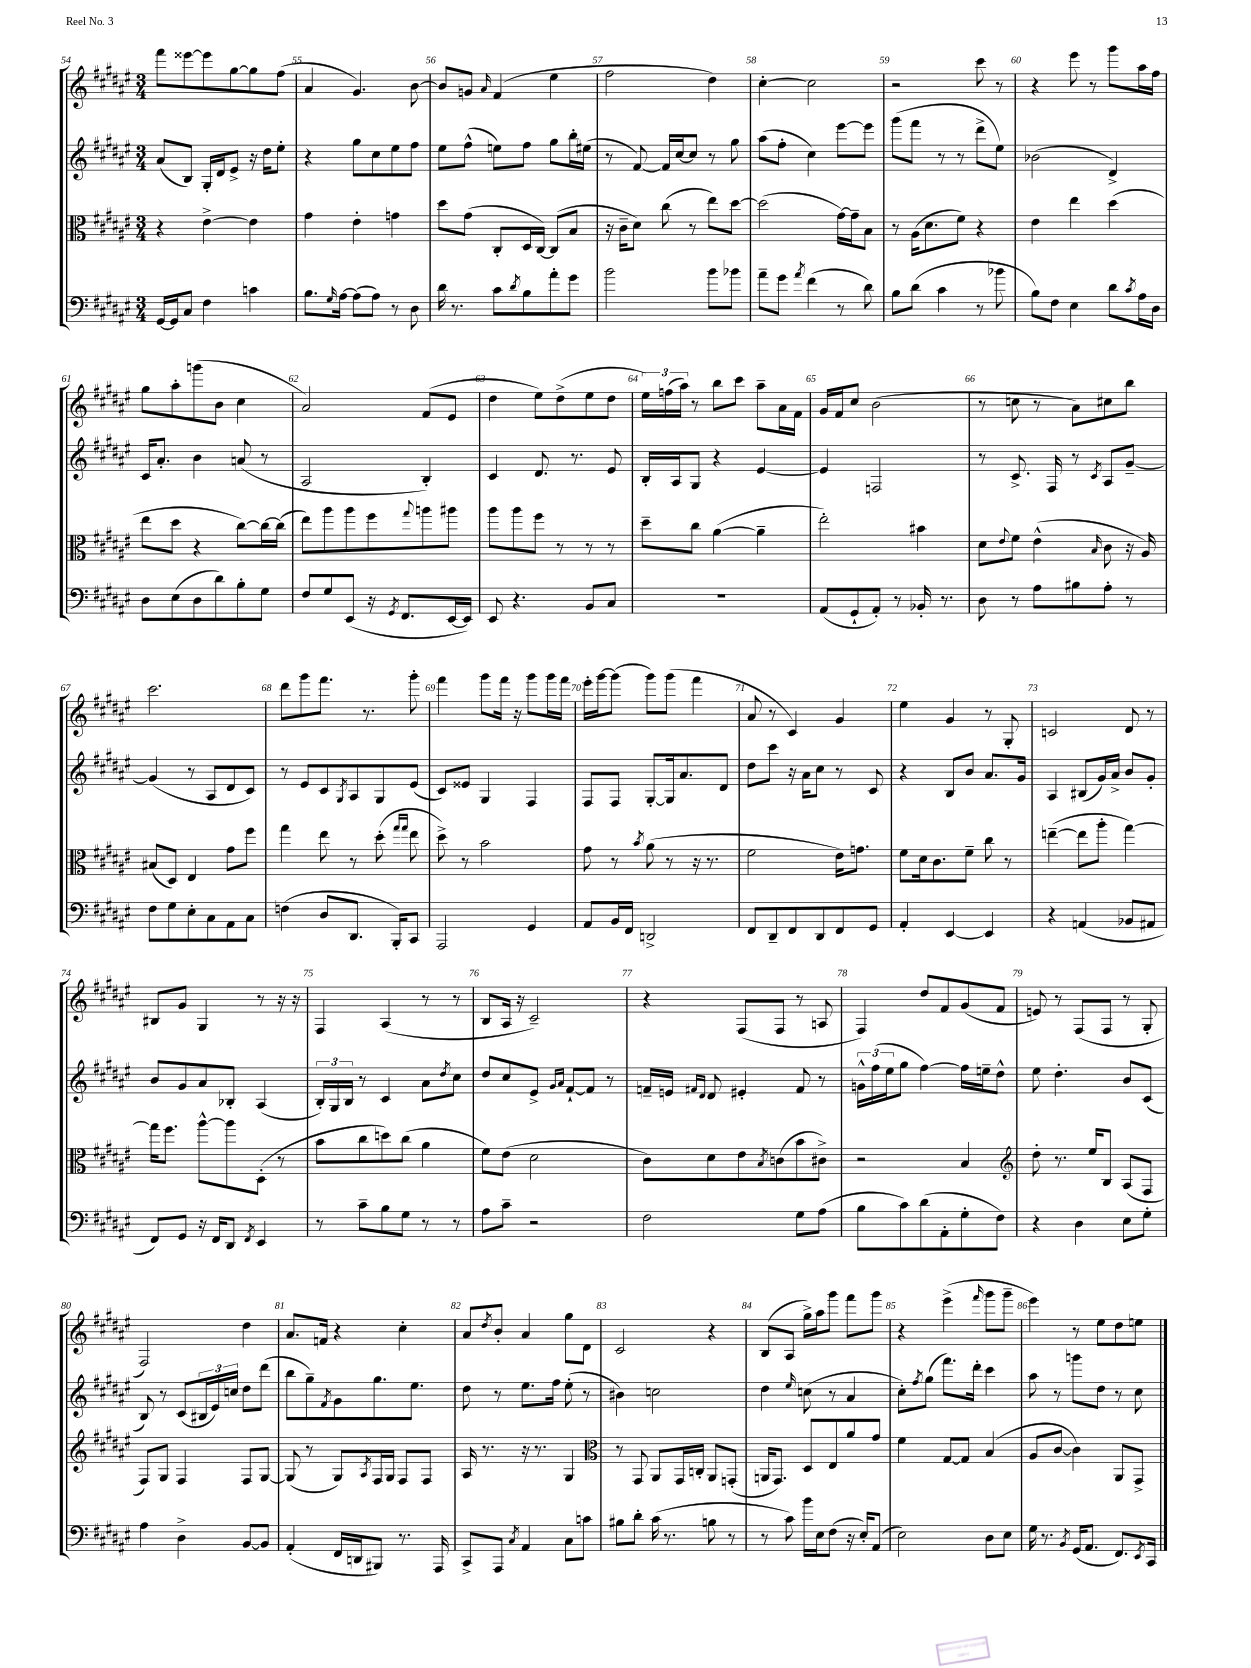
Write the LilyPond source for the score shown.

<<
\new StaffGroup <<
\new Staff = "s0" {
    \clef treble \key fis \major \numericTimeSignature \time 3/4
    fis'''8 eisis'''8~ eisis'''8 gis''8~ gis''8 fis''8( |
    ais'4 gis'4.) b'8~ |
    b'8 g'8 \grace { ais'16 } fis'4( eis''4 |
    fis''2 dis''4) |
    cis''4~-. cis''2 |
    r2 cis'''8 r8 |
    r4 eis'''8 r8 gis'''8 ais''16 fis''16 |
    gis''8 ais''8-. g'''8( b'8 cis''4 |
    ais'2) fis'8( eis'8 |
    dis''4 eis''8) dis''8->( eis''8 dis''8 |
    \tuplet 3/2 { eis''16) f''16( ais''16) } r8 b''8 cis'''8 ais''8-- ais'16 fis'16 |
    gis'16 fis'16 cis''8 b'2( |
    r8 c''8 r8 ais'8) cis''8 b''8 |
    cis'''2. |
    dis'''8 gis'''8 fis'''8. r8. gis'''8-. |
    fis'''4 gis'''8 fis'''16 r16 gis'''8 gis'''16 fis'''16 |
    eis'''16-. gis'''16~ gis'''8( gis'''8) gis'''8( fis'''4 |
    ais'8 r8 cis'4) gis'4 |
    eis''4 gis'4 r8 gis8-. |
    c'2 dis'8 r8 |
    bis8 gis'8 gis4 r8 r16 r16 |
    fis4 ais4( r8 r8 |
    b8 ais16 r16 cis'2--) |
    r4 fis8( fis8 r8 a8 |
    fis4) dis''8 fis'8 gis'8( fis'8 |
    e'8) r8 fis8( fis8 r8 gis8-. |
    fis2) dis''4 |
    ais'8. f'16 r4 cis''4-. |
    ais'8 \acciaccatura { dis''8 } b'8-. ais'4 gis''8 dis'8 |
    cis'2 r4 |
    b8( ais8 gis''16->) ais''16 gis'''8 fis'''8 gis'''8 |
    r4 eis'''4->( \grace { fis'''16 } gis'''8 gis'''8-- |
    eis'''4) r8 eis''8 dis''8 e''8 \bar "|." |
}
\new Staff = "s1" {
    \clef treble \key fis \major \numericTimeSignature \time 3/4
    ais'8( b8) gis16-. dis'16 eis'8-> r16 dis''16 eis''8-. |
    r4 gis''8 cis''8 eis''8 fis''8 |
    eis''8 fis''8-^( e''8) fis''8 gis''8 b''16-. eis''16( |
    r8 fis'8~) fis'16 cis''16~ cis''8 r8 gis''8 |
    ais''8( fis''8-. cis''4) eis'''8~ eis'''8 |
    gis'''8( fis'''8 r8 r8 dis'''8-> eis''8) |
    bes'2( dis'4->) |
    cis'16 ais'8.-. b'4 a'8( r8 |
    ais2 b4-.) |
    cis'4 dis'8. r8. eis'8 |
    b16-. ais16 gis8 r4 eis'4~ |
    eis'4 f2 |
    r8 cis'8.-> fis16 r8 \acciaccatura { cis'8 } ais8 gis'8~-- |
    gis'4( r8 ais8 dis'8 cis'8) |
    r8 eis'8 cis'8 \acciaccatura { gis8 } ais8 gis8 eis'8( |
    cis'8) eisis'8 gis4 fis4 |
    fis8 fis8 gis8~-. gis16 ais'8. dis'8 |
    dis''8 cis'''8 r16 ais'16 cis''8 r8 cis'8 |
    r4 b8 b'8 ais'8. gis'16 |
    ais4 bis8( gis'16) ais'16-> b'8 gis'8-. |
    b'8 gis'8 ais'8 bes8-. ais4( |
    \tuplet 3/2 { b16-.) gis16 b16 } r8 cis'4 ais'8 \acciaccatura { dis''8 } cis''8 |
    dis''8 cis''8 eis'8-> \grace { gis'16 ais'16 } fis'8~-! fis'8 r8 |
    f'16-- e'16 \grace { fis'16 dis'16 } dis'8 eis'4-. fis'8 r8 |
    \tuplet 3/2 { g'16-^ fis''16( eis''16 } gis''8 fis''4~) fis''16 e''16-- dis''8-^ |
    eis''8 dis''4.-. b'8 cis'8( |
    b8) r8 cis'8( \tuplet 3/2 { bis16 eis'16) c''16 } dis''8 dis'''8( |
    b''8 gis''8--) \acciaccatura { fis'8 } gis'8 gis''8. eis''8. |
    dis''8 r8 eis''8. fis''16 eis''8-.( r8 |
    bis'4) c''2 |
    dis''4 \grace { eis''16 } c''8( r8 ais'4 |
    cis''8-.) \acciaccatura { fis''8 } gis''8( fis'''8.) dis'''16-. cis'''4 |
    ais''8 r8 g'''8 dis''8 r8 cis''8 \bar "|." |
}
\new Staff = "s2" {
    \clef alto \key fis \major \numericTimeSignature \time 3/4
    r4 eis'4~-> eis'4 |
    gis'4 eis'4-. g'4 |
    dis''8 gis'8( cis8-. dis16 cis16~) cis8( b8 |
    r16 cis'16-- dis'8) cis''8( r8 eis''8) dis''8~ |
    dis''2( gis'16~) gis'16-- b8 |
    r8 ais16( dis'8. fis'8) r4 |
    eis'4 eis''4 dis''4( |
    eis''8 dis''8 r4 cis''8~) cis''16~ cis''16( |
    eis''8) ais''8 ais''8 fis''8 \appoggiatura { gis''8 } a''8 ais''8 |
    ais''8 ais''8 fis''8 r8 r8 r8 |
    dis''8-- cis''8 ais'4~( ais'4-- |
    eis''2-.) bis'4 |
    dis'8 \appoggiatura { eis'8 } fis'8 eis'4-^( \grace { b16 } cis'8 r16 ais16) |
    bis8( dis8) eis4 gis'8 fis''8 |
    gis''4 eis''8 r8 dis''8-.( \grace { gis''16 gis''16 } eis''8 |
    dis''8->) r8 b'2 |
    gis'8 r8 \acciaccatura { b'8 } ais'8( r8 r16 r8. |
    fis'2 eis'16) g'8. |
    fis'8 dis'16 cis'8. fis'8-- cis''8 r8 |
    e''4~--( e''8 ais''8-. gis''4~) |
    gis''16 fis''8. ais''8~-^ ais''8 dis8-.( r8 |
    b'8 cis''8 d''8) cis''8( ais'4 |
    fis'8) eis'8( dis'2 |
    cis'8) dis'8 eis'8 \acciaccatura { b8 } c'8( b'8 cis'8->) |
    r2 b4 |
    \clef treble dis''8-. r8. eis''16 b8 ais8( fis8 |
    fis8) gis8 fis4 fis8 gis8~ |
    gis8( r8 gis8) \acciaccatura { ais8 } fis16 gis16 fis8 fis8 |
    ais16 r8. r16 r8. gis4 |
    \clef alto r8 gis,8 ais,8 gis,16 c16-. ais,8 g,8-.( |
    a,16 gis,8.) dis8 eis8 ais'8 gis'8 |
    fis'4 gis8~ gis8 b4( |
    ais8 cis'8~ cis'4) ais,8 gis,8-> \bar "|." |
}
\new Staff = "s3" {
    \clef bass \key fis \major \numericTimeSignature \time 3/4
    gis,16~ gis,16 cis8 fis4 c'4 |
    b8. \grace { gis16 } ais16~ ais8( ais8) r8 dis8 |
    dis'16 r8. cis'8 \acciaccatura { dis'8 } b8 ais'8-. gis'8 |
    b'2 b'8 bes'8 |
    ais'8-- gis'8 \acciaccatura { ais'8 } fis'4( r8 dis'8) |
    b8 dis'8( cis'4 r8 bes'8 |
    b8) fis8 eis4 dis'8 \acciaccatura { cis'8 } ais16 dis16 |
    dis8 eis8( dis8 dis'8) b8-. gis8 |
    fis8 gis8 eis,8( r16 \acciaccatura { gis,8 } fis,8. eis,16~ eis,16) |
    eis,8 r4. b,8 cis8 |
    R2. |
    ais,8( gis,8-! ais,8-.) r8 bes,16-. r8. |
    dis8 r8 ais8 bis8 ais8-. r8 |
    fis8 gis8 eis8-. cis8 ais,8 cis8 |
    f4( dis8 dis,8. b,,16-.) cis,8 |
    ais,,2 gis,4 |
    ais,8 b,16 fis,16 d,2-> |
    fis,8 dis,8-- fis,8 dis,8 fis,8 gis,8 |
    ais,4-. eis,4~ eis,4 |
    r4 a,4( bes,8 ais,8 |
    fis,8) gis,8 r16 fis,16 dis,8 \acciaccatura { fis,8 } eis,4 |
    r8 cis'8-- b8 gis8 r8 r8 |
    ais8 cis'8-- r2 |
    fis2 gis8 ais8( |
    b8 cis'8) dis'8( ais,8-. gis8-. fis8) |
    r4 dis4 eis8 gis8-. |
    ais4 dis4-> b,8~ b,8 |
    ais,4-.( fis,16 d,16 bis,,8) r8. ais,,16 |
    cis,8-> ais,,8 \acciaccatura { cis8 } ais,4 cis8 c'8 |
    bis8 dis'8-. cis'16( r8. b8 r8 |
    r8 cis'8) b'16 eis16 fis8( r16 eis16-.) ais,8( |
    eis2) dis8 eis8 |
    gis16 r8. \acciaccatura { b,8 } gis,16( ais,8. fis,8.) \acciaccatura { eis,8 } cis,16 \bar "|." |
}
>>
>>
\layout { \context { \Score currentBarNumber = #54 \override BarNumber.break-visibility = ##(#f #t #t) barNumberVisibility = #all-bar-numbers-visible } }
